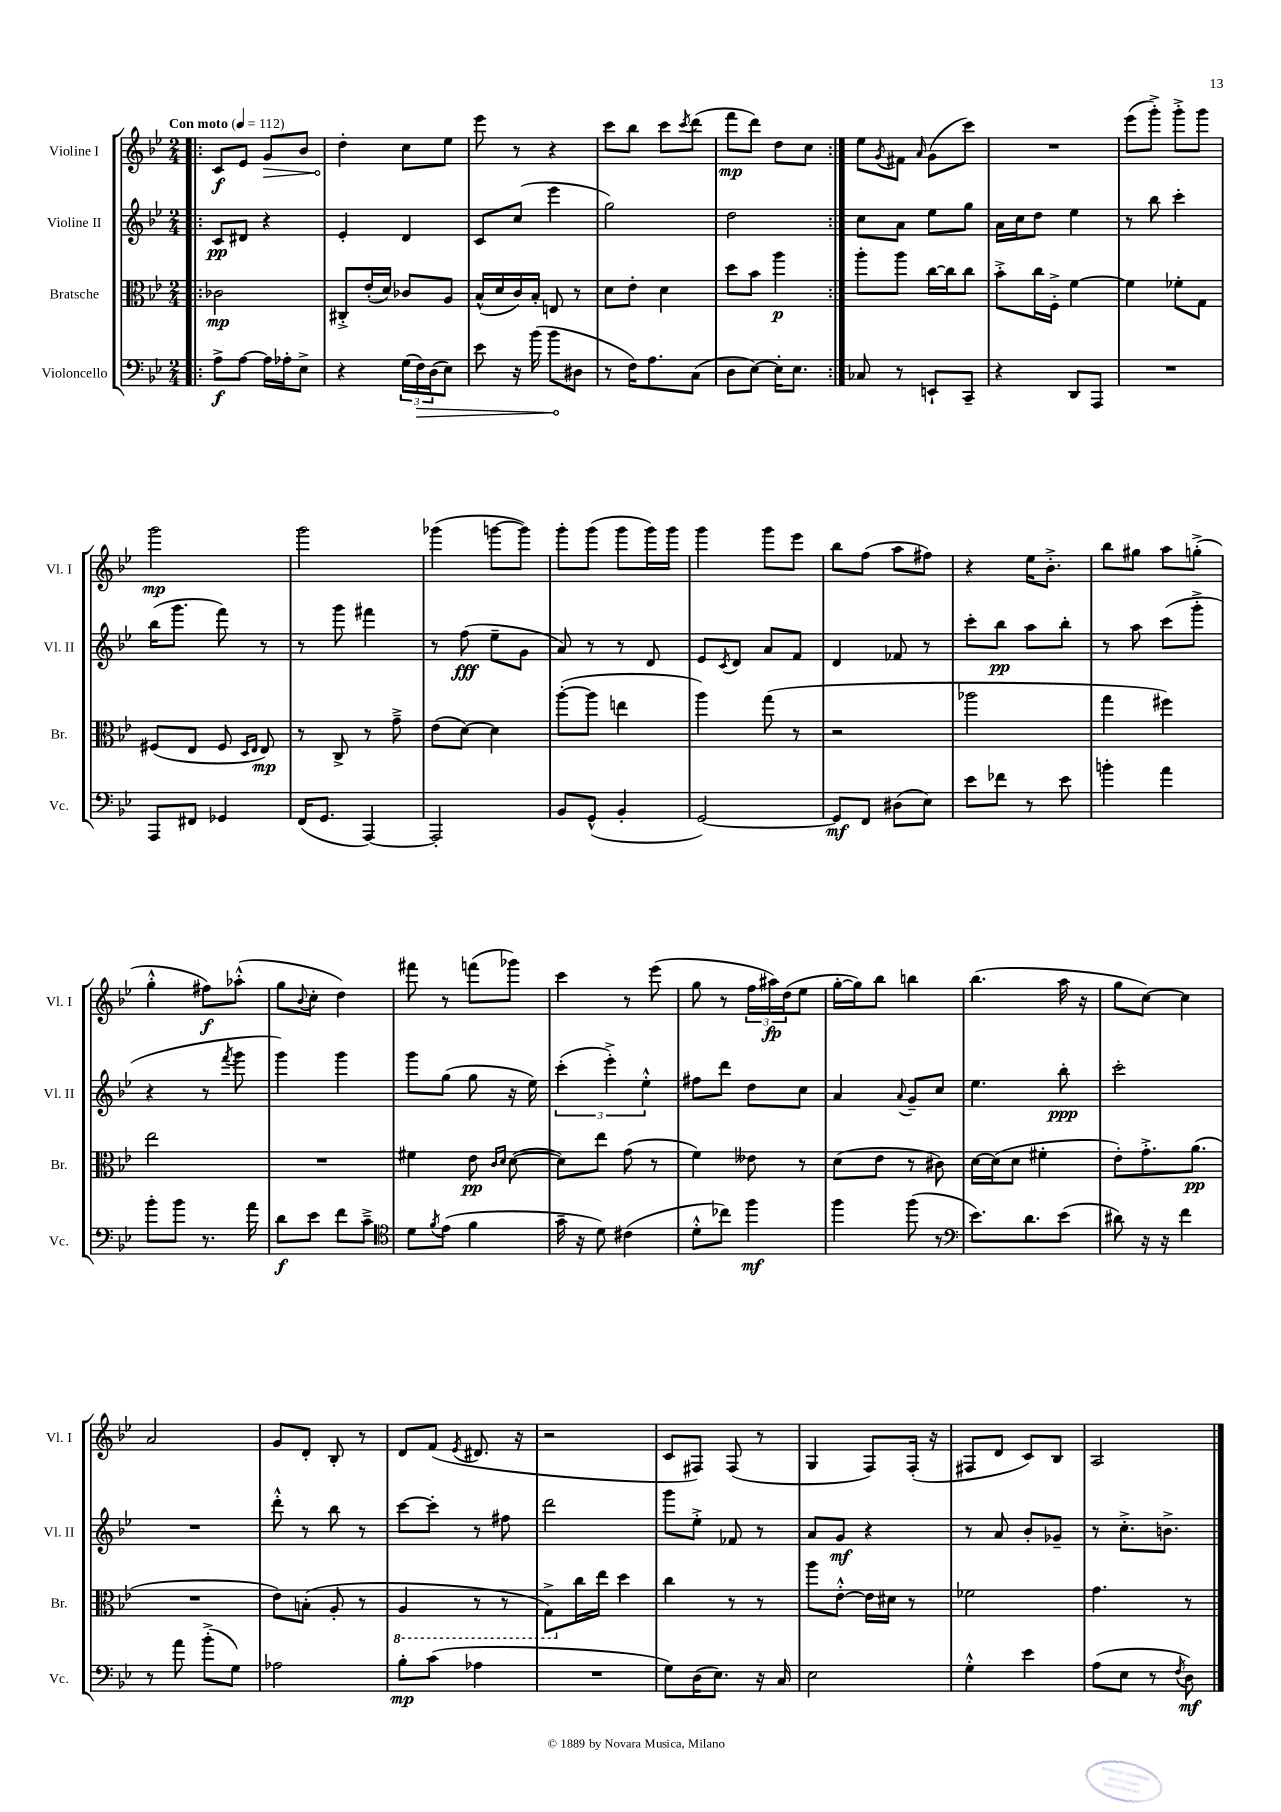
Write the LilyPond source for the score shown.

<<
\new StaffGroup <<
\new Staff = "s0" \with { instrumentName = "Violine I" shortInstrumentName = "Vl. I" } {
    \clef treble \key bes \major \numericTimeSignature \time 2/4 \tempo "Con moto" 4 = 112
    \repeat volta 2 { \bar ".|:" c'8\f ees'8 \once \override Hairpin.circled-tip = ##t g'8\> bes'8 |
    d''4-.\! c''8 ees''8 |
    ees'''8 r8 r4 |
    c'''8 bes''8 c'''8 \acciaccatura { c'''8 } d'''8( |
    f'''8\mp d'''8) d''8 c''8 | }
    ees''8 \acciaccatura { g'8 } fis'8 \grace { a'16 } g'8( c'''8) |
    R2 |
    ees'''8( g'''8-.->) g'''8-.-> g'''8 |
    g'''2\mp |
    g'''2 |
    ges'''4( g'''8~ g'''8) |
    g'''8-. g'''8( g'''8 g'''16) g'''16 |
    g'''4 g'''8 ees'''8 |
    bes''8 f''8( a''8 fis''8) |
    r4 ees''16 bes'8.-.-> |
    bes''8 gis''8 a''8 g''8-.->( |
    g''4-.-^ fis''8\f) aes''8-.-^( |
    g''8 \appoggiatura { bes'8 } c''8-. d''4) |
    fis'''8 r8 f'''8( ges'''8) |
    c'''4 r8 ees'''8( |
    g''8 r8 \tuplet 3/2 { f''16 ais''16\fp) d''16( } ees''8 |
    g''16~-. g''16) bes''8 b''4 |
    bes''4.( a''16 r16 |
    g''8 c''8~) c''4 |
    a'2 |
    g'8 d'8-. bes8-. r8 |
    d'8 f'8( \acciaccatura { ees'8 } dis'8. r16 |
    r2 |
    c'8 fis8) fis8( r8 |
    g4 f8) f16-.( r16 |
    fis8 d'8 c'8) bes8 |
    a2 \bar "|." |
}
\new Staff = "s1" \with { instrumentName = "Violine II" shortInstrumentName = "Vl. II" } {
    \clef treble \key bes \major \numericTimeSignature \time 2/4
    \repeat volta 2 { \bar ".|:" c'8\pp dis'8 r4 |
    ees'4-. d'4 |
    c'8 c''8( ees'''4 |
    g''2) |
    d''2 | }
    c''8 a'8 ees''8 g''8 |
    a'16 c''16 d''8 ees''4 |
    r8 bes''8 c'''4-. |
    bes''16( g'''8. f'''8) r8 |
    r8 g'''8 fis'''4 |
    r8 f''8\fff( ees''8-- g'8 |
    a'8) r8 r8 d'8 |
    ees'8 \acciaccatura { c'8 } d'8 a'8 f'8 |
    d'4 fes'8 r8 |
    c'''8-. bes''8\pp a''8 bes''8-. |
    r8 a''8 c'''8( g'''8-.-> |
    r4 r8 \acciaccatura { f'''8 } g'''8 |
    g'''4) g'''4 |
    g'''8 g''8( g''8 r16 ees''16) |
    \tuplet 3/2 { c'''4-.( ees'''4-.->) ees''4-.-^ } |
    fis''8 d'''8 d''8 c''8 |
    a'4 \appoggiatura { a'8 } g'8-- c''8 |
    ees''4. bes''8-.\ppp |
    c'''2-. |
    R2 |
    d'''8-.-^ r8 bes''8 r8 |
    c'''8~ c'''8-. r8 fis''8 |
    d'''2 |
    g'''8 ees''8-.-> fes'8 r8 |
    a'8 g'8\mf r4 |
    r8 a'8 bes'8-. ges'8-- |
    r8 c''8.-.-> b'8.-> \bar "|." |
}
\new Staff = "s2" \with { instrumentName = "Bratsche" shortInstrumentName = "Br." } {
    \clef alto \key bes \major \numericTimeSignature \time 2/4
    \repeat volta 2 { \bar ".|:" ces'2\mp |
    cis8-.-> ees'16-.( d'16) ces'8 a8 |
    bes16-^( d'16 c'16) bes16-. e8 r8 |
    d'8 ees'8-. d'4 |
    d''8 bes'8 a''4\p | }
    a''8-. a''8 c''16~ c''16 c''8 |
    bes'8-.-> c''16 f16-.-> f'4~ |
    f'4 fes'8-. g8 |
    fis8( ees8 fis8 \grace { d16 ees16 } ees8\mp) |
    r8 c8-> r8 g'8---> |
    ees'8( d'8~) d'4 |
    a''8~-.( a''8 e''4 |
    a''4) g''8( r8 |
    r2 |
    aes''2 |
    g''4 fis''4) |
    ees''2 |
    R2 |
    fis'4 ees'8\pp \grace { c'16 d'16 } d'8~( |
    d'8) ees''8 g'8( r8 |
    f'4) eeses'8 r8 |
    d'8( ees'8 r8 cis'8) |
    d'16~ d'16( d'8 fis'4-. |
    ees'8-.) g'8.-.-> a'8.\pp( |
    R2 |
    ees'8) b8-.( a8-. r8 |
    \ottava #-1 a,4 r8 r8 |
    g,8->) \ottava #0 c''16 ees''16 d''4 |
    c''4 r8 r8 |
    a''8 ees'8~-.-^ ees'16 dis'16 r8 |
    fes'2 |
    g'4. r8 \bar "|." |
}
\new Staff = "s3" \with { instrumentName = "Violoncello" shortInstrumentName = "Vc." } {
    \clef bass \key bes \major \numericTimeSignature \time 2/4
    \repeat volta 2 { \bar ".|:" a8->\f a8~ a16 aes16-. ees8-> |
    r4 \tuplet 3/2 { g16( \once \override Hairpin.circled-tip = ##t f16\>) d16( } ees8) |
    ees'8 r16 bes'16( bes'8\! dis8 |
    r8 f16) a8. c8( |
    d8 ees8~) ees16-. ees8. | }
    ces8 r8 e,8-! c,8-- |
    r4 d,8 a,,8 |
    R2 |
    a,,8 fis,8 ges,4 |
    f,16( g,8. a,,4~) |
    a,,2-. |
    bes,8 g,8-^( bes,4-. |
    g,2~) |
    g,8\mf f,8 dis8( ees8) |
    ees'8 fes'8 r8 ees'8 |
    b'4-. a'4 |
    bes'8-. bes'8 r8. a'16 |
    d'8\f ees'8 f'8 c'8---> |
    \clef tenor d'8 \acciaccatura { f'8 } ees'8( f'4 |
    g'16-- r16 d'8) cis'4( |
    d'8-.-^ ces''8) f''4\mf |
    f''4 f''8( r8 |
    \clef bass ees'8.) d'8. ees'8( |
    dis'8) r16 r16 f'4 |
    r8 a'8 bes'8-.->( g8) |
    aes2 |
    bes8-.\mp c'8( aes4 |
    R2 |
    g8) d16( ees8.) r16 c16 |
    ees2 |
    g4-.-^ ees'4 |
    a8( ees8 r8 \acciaccatura { f8 } d8\mf) \bar "|." |
}
>>
>>
\layout { \context { \Score \remove "Bar_number_engraver" } }
